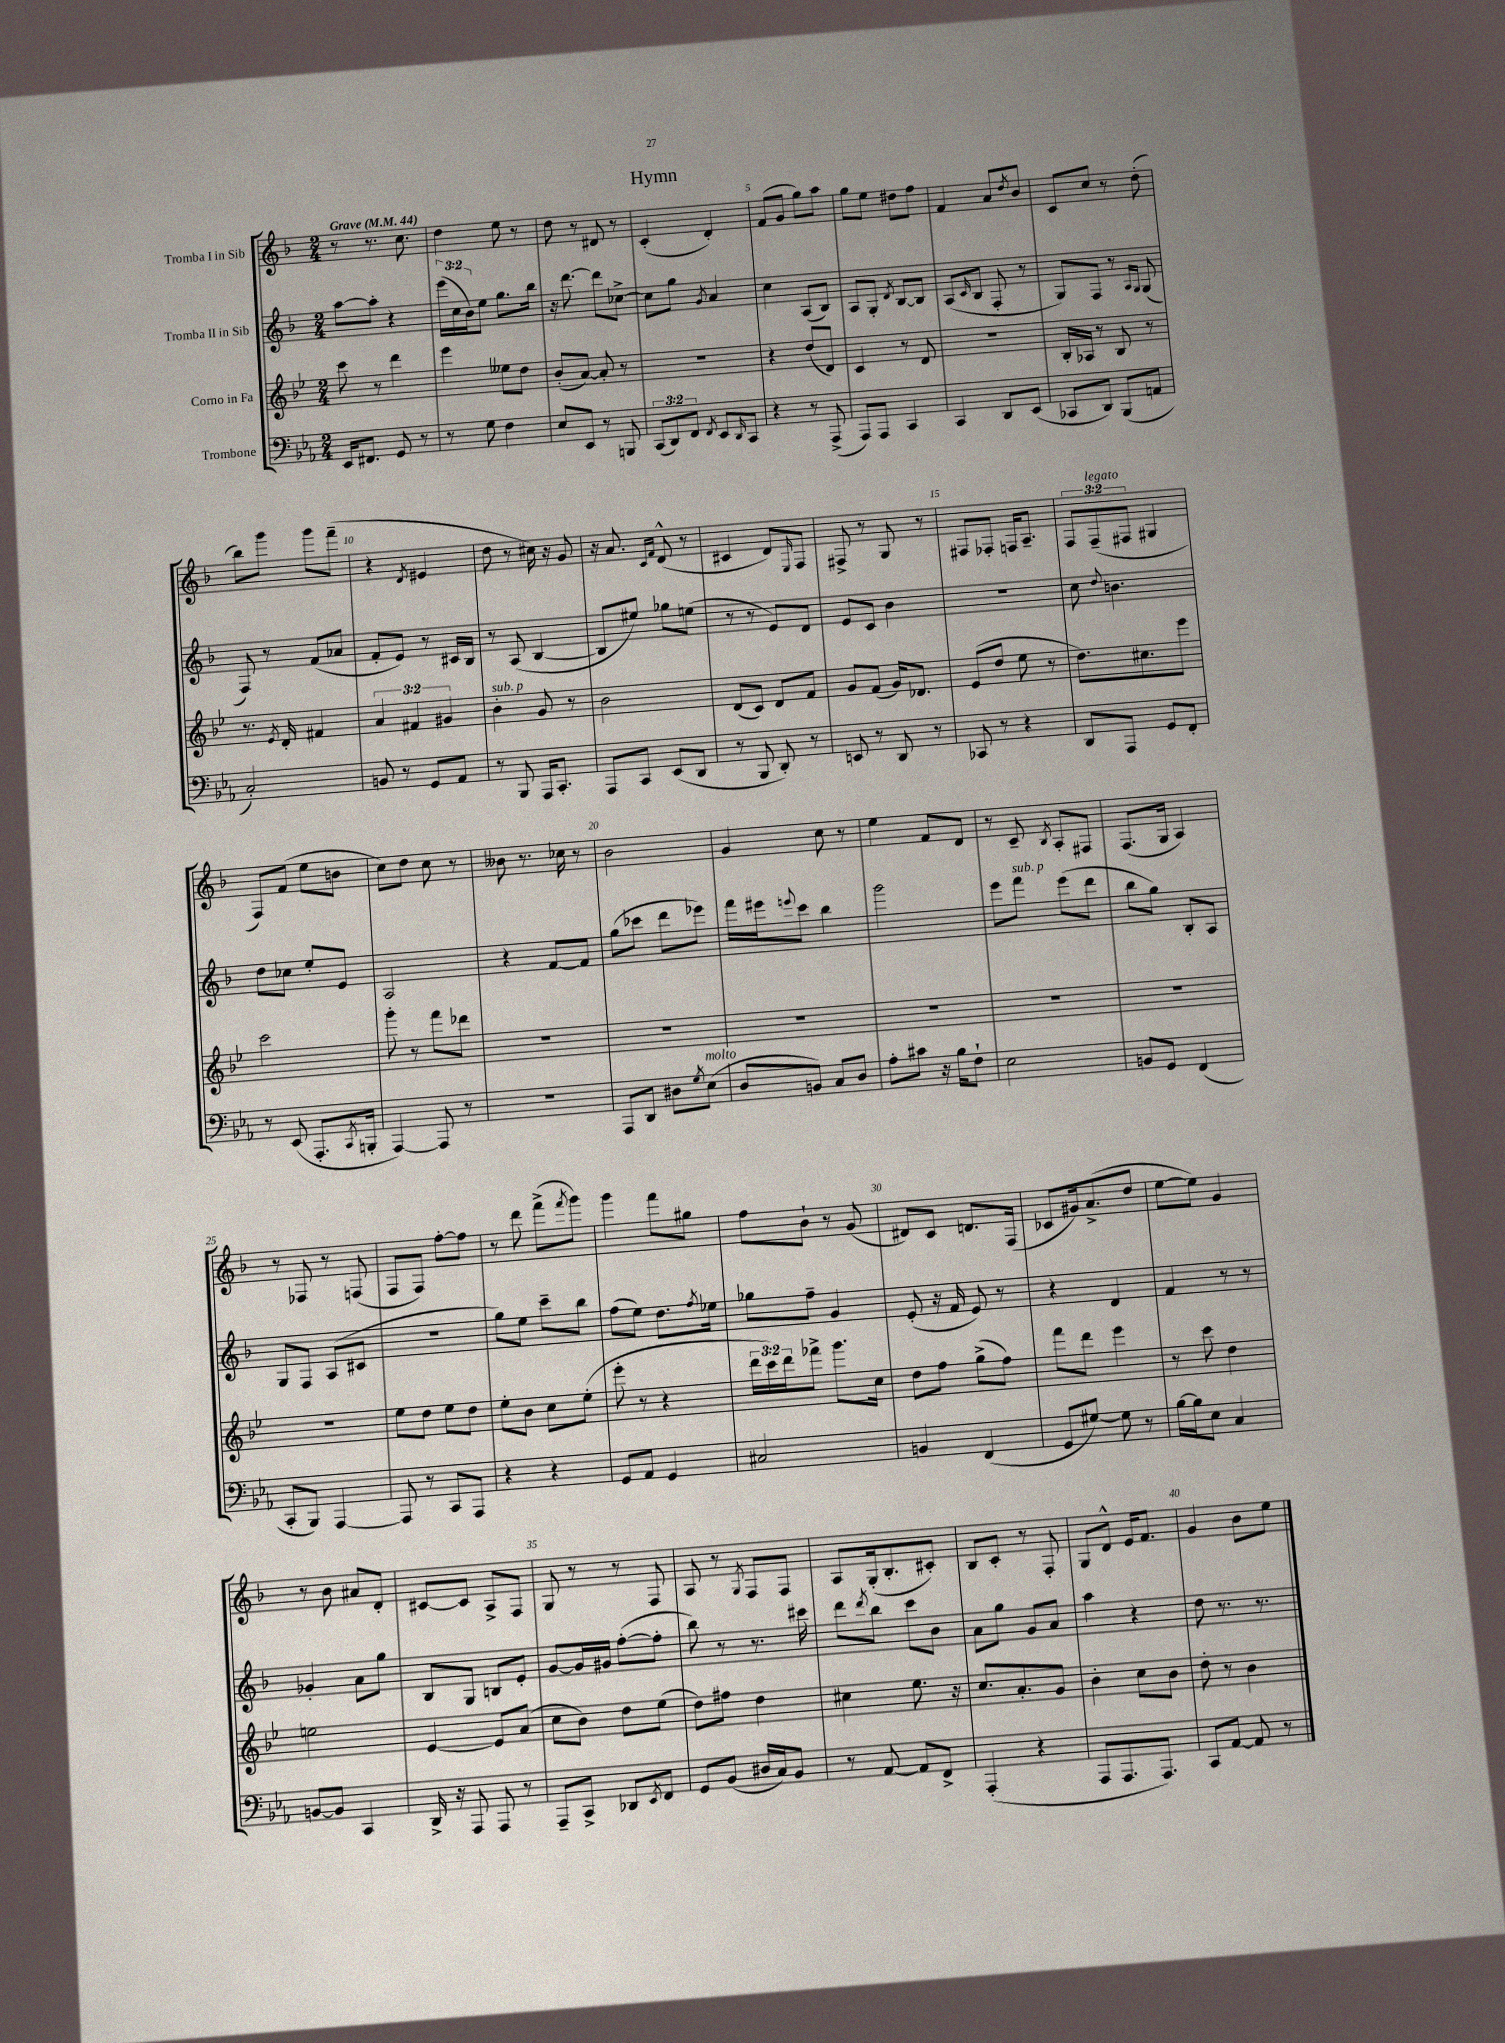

**kern	**kern	**kern	**kern
*staff4	*staff3	*staff2	*staff1
*clefF4	*clefG2	*clefG2	*clefG2
*k[b-e-a-]	*k[b-e-]	*k[b-]	*k[b-]
*M2/4	*M2/4	*M2/4	*M2/4
*MM44	*MM44	*MM44	*MM44
16EE-/LK	8ccc\	[8aa\L	8r
8.FF#/J	.	.	.
.	8r	8aa'\]J	8.r
8GG/	4ddd\	4r	.
.	.	.	8.cc\
8r	.	.	.
=	=	=	=
8r	4eee-\	(24eee\LL	4dd\
.	.	24cc\	.
.	.	24b-\J)	.
8G\	.	8ee\J	.
4F\	8ee--\L	8.gg\L	8ee\
.	8dd\J	.	8r
.	.	16bb-\Jk	.
=	=	=	=
8E-/L	(8b-'/L	16r	8dd\
.	.	[8.ddd\	.
8EE-/J	[8a/J)	.	8r
8r	8a'/]	8ddd\]L	8d#/
8BBB/	8r	[8cc-^\J	8r
=	=	=	=
(12CC/L	2r	8cc-\]L	(4c'/
12DD/)	.	.	.
.	.	8gg\J	.
12FF/J	.	.	.
8qFF/	.	8qg/	.
8EE-/L	.	4a/	4d'/)
16qqDD/	.	.	.
8CC/J	.	.	.
=	=	=	=
4r	4r	4cc\	(8f/L
.	.	.	8g/J
8r	(8dd/L	(8A/L	8gg\L)
(8AAA-^/	8d/J)	8B-/J)	8aa\J
=	=	=	=
8AAA-/L)	4c/	8A/L	8gg\L
8AAA-/J	.	8G'/J	8ee\J
.	.	8qd/	.
4CC/	8r	[8B-/L	8dd#\L
.	8d/	8B-/]J	8ff\J
=	=	=	=
4CC/	2r	(8A/L	4f/
.	.	16qqc/	.
.	.	8B-/J	.
8DD/L	.	8F'/	8a/L
.	.	.	8qdd/
(8EE-/J	.	8r	8b-/J
=	=	=	=
8CC-/L	16B-'/LL	8G/L)	8c/L
.	16A-/JJ	.	.
8DD/J)	8r	8F/J	8cc/J
(8BBB-/L	8B-/	8r	8r
.	.	16qqA/LL	.
.	.	16qqG/JJ	.
8AA/J	8r	(8G/	(8dd'\
=	=	=	=
2C'/)	8.r	8F/)	8bb-\L)
.	.	8r	8ggg\J
.	8qe-/	.	.
.	16d'/	.	.
.	4f#/	(8f/L	8ggg\L
.	.	8a-/J	(8fff~\J
=	=	=	=
8BB/	6a/	8f'/L	4r
8r	.	8e/J)	.
.	6f#/	.	.
.	.	.	8qd/
8GG/L	.	8r	4e#/
.	6g#/	.	.
8AA-/J	.	16c#/LL	.
.	.	16B-/JJ	.
=	=	=	=
8r	4b-'\	8r	8dd\
8BBB-/	.	(8A/	8r
16AAA-/LK	8g/	[4B-/	16cc#\)
8.CC'/J	.	.	16r
.	8r	.	8g/
=	=	=	=
8AAA-/L	2b-\	8B-/]L	16r
.	.	.	8.a/
8CC/J	.	8ee#/J)	.
.	.	.	16qqc/LL
.	.	.	16qqf/JJ
(8EE-/L	.	8gg-\L	(8d^^/
8DD/J	.	(8ee\J	8r
=	=	=	=
8r	(8d/L	8r	4c#/
8BBB-/	8c/J)	8r	.
8DD'/)	8d/L	8e/L)	8d/L)
.	.	.	16qqE/
8r	8f/J	8d/J	8F/J
=	=	=	=
8EE/	8g/L	8e/L	8F#^/
8r	(8f/J	8c/J	8r
8DD/	16g/LK)	4b-\	8G/
.	8.d-/J	.	.
8r	.	.	8r
=	=	=	=
8CC-/	(8e-/L	2r	8F#/L
8r	8dd/J	.	8F-'/J
4r	8ee-\	.	16F/LK
.	.	.	8.A~/J
.	8r	.	.
=	=	=	=
8DD/L	8.dd\L)	8cc\	12F/L
.	.	.	(12F~/
.	.	8qqdd/	.
8AAA-/J	.	4.b\	.
.	.	.	12F#/J
.	8.cc#\	.	.
8GG/L	.	.	4G#/
8FF'/J	8eee-\J	.	.
=	=	=	=
8r	2ccc\	8dd\L	8F/L)
(8EE-/	.	8cc-\J	(8f/J
8.AAA-'/L	.	8ee'/L	8ee\L
.	.	8e/J	8b\J
8qCC/	.	.	.
16BBB'/Jk	.	.	.
=	=	=	=
[4AAA-/)	8ggg'\	2A/	8cc\L)
.	8r	.	8dd\J
8AAA-/]	8fff\L	.	8cc\
8r	8ddd-\J	.	8r
=	=	=	=
2r	2r	4r	8b--\
.	.	.	8.r
.	.	[8f/L	.
.	.	.	16cc-\
.	.	8f/]J	8r
=	=	=	=
8AAA-/L	2r	(8gg\L	2b-\
8DD/J	.	8ccc-\J	.
8D#\L	.	8ddd\L	.
8qG/	.	.	.
(8E-\J	.	8eee-\J)	.
=	=	=	=
8D/L	2r	16fff\LL	4g/
.	.	16eee#\J	.
.	.	8qqeee/	.
8BB/J)	.	8ccc\J	.
8C/L	.	4bb-\	8cc\
8D/J	.	.	8r
=	=	=	=
8A-'\L	2r	2ggg\	4ee\
8c#\J	.	.	.
16r	.	.	8f/L
16B-\LK	.	.	.
8F`\J	.	.	8d/J
=	=	=	=
2E-\	2r	8eee\L	8r
.	.	8fff\J	8c~/
.	.	.	8qB-/
.	.	(8eee\L	8A'/L
.	.	8ddd\J	8F#/J
=	=	=	=
8BB/L	2r	8bb-\L	(8.F/L
8GG/J	.	8gg\J)	.
.	.	.	16G/Jk
(4FF/	.	8B-'/L	4A/)
.	.	8A/J	.
=	=	=	=
8CC'/L	2r	8G/L	8r
8BBB-/J)	.	8F/J	8F-/
[4AAA-/	.	(8A/L	8r
.	.	8c#/J	(8F/
=	=	=	=
8AAA-/]	8ee-\L	2r	8F/L
8r	8dd\J	.	8F/J)
8CC/L	8ee-\L	.	[8ff'\L
8AAA-/J	8dd\J	.	8ff\]J
=	=	=	=
4r	8ee-'\L	8gg\L)	8r
.	8b-\J	8ee\J	8ddd\
4r	8cc\L	8ccc~\L	(8fff^\L
.	.	.	8qfff/
.	(8ee-'\J	8bb-\J	8ggg\J)
=	=	=	=
8GG/L	8eee-'\	(8ff\L	4ggg\
8AA-/J	8r	8ee\J)	.
4GG/	4r	8.dd\L	8fff\L
.	.	.	8gg#\J
.	.	8qff/	.
.	.	16ee-\Jk	.
=	=	=	=
2C#/	24ddd\LL	8gg-\L	8ff\L
.	24ccc\)	.	.
.	24ddd\J	.	.
.	8fff-^\J	8ff~\J	8b-`\J
.	8.ggg\L	4g/	8r
.	.	.	(8g/
.	16cc\Jk	.	.
=	=	=	=
4BB/	8dd\L	(8e'/	8d#/L)
.	8ff\J	16r	8c/J
.	.	16f/	.
(4FF/	(8gg^\L	8e/)	8.d/L
.	8ff\J)	8r	.
.	.	.	(16F/Jk
=	=	=	=
8GG/L	8fff\L	4r	8c-/L
[8G#/J)	8ddd\J	.	16g#/k)
.	.	.	(8.a^/
8G#\]	4eee-\	4d/	.
8r	.	.	8dd/J
=	=	=	=
[16B-\LL	8r	4f/	[8ee\L
16B-\]J	.	.	.
8E-\J	8ccc\	.	8ee\]J)
4C/	4dd\	8r	4g/
.	.	8r	.
=	=	=	=
[8BB/L	2ee\	4g-'/	8r
8BB/]J	.	.	8b-\
4CC/	.	8a\L	8a#/L
.	.	8gg\J	8d'/J
=	=	=	=
16DD^/	[4e-/	8B-/L	[8c#/L
16r	.	.	.
8AAA-/	.	8G/J	8c#/]J
8AAA-/	8e-/]L	8B/L	8A^/L
8r	(8a/J	8e'/J	8F/J
=	=	=	=
8AAA-~/L	8cc\L	[8g/L	8G/
8CC^/J	8b-\J)	16g/]L	8r
.	.	16g#/JJ	.
8DD-/L	8dd\L	([8ff'\L	8r
8qEE-/	.	.	.
8FF/J	(8ee-\J	8ff'\]J	8F/
=	=	=	=
8GG/L	8dd\L)	8bb-\)	8A/
(8BB-/J	8ff#\J	8r	8r
.	.	.	8qG/
16D#/LL	4dd\	8.r	8F/L
16C/J)	.	.	.
8BB-/J	.	.	8F/J
.	.	16ccc#\	.
=	=	=	=
8r	4cc#\	8ddd\L	8A/L
.	.	8qddd/	.
[8AA-/	.	8bb-\J	(16G'/k
.	.	.	8.B-'/
8AA-/]L	8.ee-\	8ccc\L	.
8FF^/J	.	8b-\J	8c#'/J)
.	16r	.	.
=	=	=	=
(4AAA-'/	8.cc/L	8a\L	8B-/L
.	.	8gg\J	8c'/J
.	8.a'/	.	.
4r	.	8g/L	8r
.	8g/J	8a/J	8F'/
=	=	=	=
8AAA-/L	4b-'\	4aa\	8G/L
8.AAA-/	.	.	8d^^/J
.	8cc\L	4r	16e/LK
8.AAA-/J)	.	.	8.f/J
.	8b-\J	.	.
=	=	=	=
8CC/L	8dd'\	8dd\	4g/
[8AA-/J	8r	8.r	.
8AA-/]	4b-\	.	8b-\L
.	.	8.r	.
8r	.	.	8ee\J
==	==	==	==
*-	*-	*-	*-
